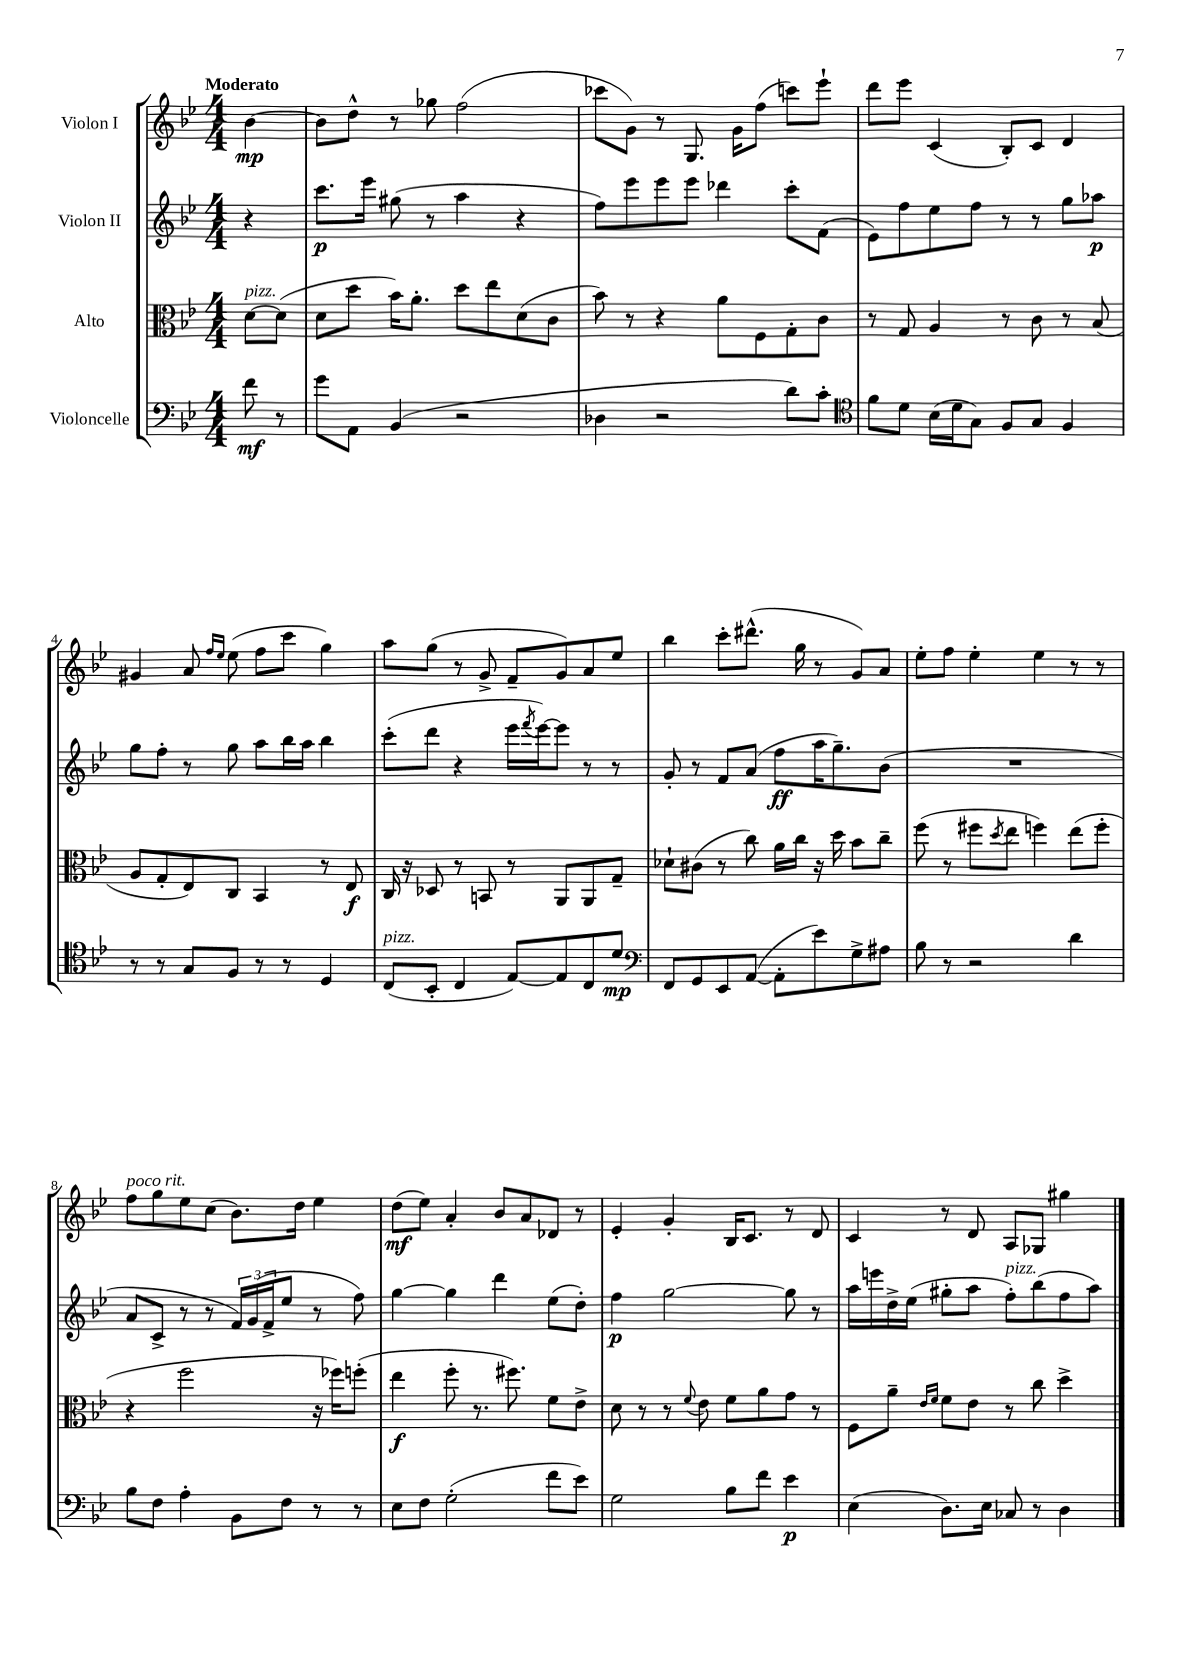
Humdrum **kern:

**kern	**dynam	**kern	**dynam	**kern	**dynam	**kern	**dynam
*part4	*part4	*part3	*part3	*part2	*part2	*part1	*part1
*staff4	*staff4	*staff3	*staff3	*staff2	*staff2	*staff1	*staff1
*I"Violoncelle	*	*I"Alto	*	*I"Violon II	*	*I"Violon I	*
*clefF4	*	*clefC3	*	*clefG2	*	*clefG2	*
*k[b-e-]	*	*k[b-e-]	*	*k[b-e-]	*	*k[b-e-]	*
*M4/4	*	*M4/4	*	*M4/4	*	*M4/4	*
=	=	=	=	=	=	=	=
!	!	!	!	!	!	!LO:TX:a:B:t=Moderato	!
!	!	!LO:TX:a:i:t=pizz.	!	!	!	!	!
8f\	mf	[8d\L	.	4r	.	[4b-\	mp
8r	.	(8d\J]	.	.	.	.	.
=1	=1	=1	=1	=1	=1	=1	=1
8g\L	.	8d\L	.	8.ccc\L	p	8b-\L]	.
8AA\J	.	8dd\J	.	.	.	8dd^^\J	.
.	.	.	.	16eee-\Jk	.	.	.
(4BB-/	.	16b-\KL)	.	(8gg#X\	.	8r	.
.	.	8.a'\J	.	.	.	.	.
.	.	.	.	8r	.	8gg-X\	.
2r	.	8dd\L	.	4aa\	.	(2ff\	.
.	.	8ee-\	.	.	.	.	.
.	.	(8d\	.	4r	.	.	.
.	.	8c\J	.	.	.	.	.
=2	=2	=2	=2	=2	=2	=2	=2
4D-X\	.	8b-\)	.	8ff\L)	.	8ccc-X\L	.
.	.	8r	.	8eee-\	.	8g\J)	.
2r	.	4r	.	8eee-\	.	8r	.
.	.	.	.	8eee-\J	.	8.G/	.
.	.	8a\L	.	4ddd-X\	.	.	.
.	.	.	.	.	.	16g\KL	.
.	.	8F\	.	.	.	(8ff\J	.
8d\L)	.	8G'\	.	8ccc'\L	.	8cccn\L)	.
8c'\J	.	8c\J	.	(8f\J	.	8eee-`\J	.
=3	=3	=3	=3	=3	=3	=3	=3
*clefC4	*	*	*	*	*	*	*
8f\L	.	8r	.	8e-\L)	.	8ddd\L	.
8d\J	.	8G/	.	8ff\	.	8eee-\J	.
(16B-\LL	.	4A/	.	8ee-\	.	(4c/	.
16d\J	.	.	.	.	.	.	.
8G\J)	.	.	.	8ff\J	.	.	.
8F/L	.	8r	.	8r	.	8B-'/L)	.
8G/J	.	8c\	.	8r	.	8c/J	.
4F/	.	8r	.	8gg\L	.	4d/	.
.	.	(8B-/	.	8aa-X\J	p	.	.
!!LO:LB:g=z
=4	=4	=4	=4	=4	=4	=4	=4
8r	.	8A/L	.	8gg\L	.	4g#X/	.
8r	.	8G'/	.	8ff'\J	.	.	.
8G/L	.	8E-/)	.	8r	.	8a/	.
.	.	.	.	.	.	16qqff/LL	.
.	.	.	.	.	.	16qqee-/JJ	.
8F/J	.	8C/J	.	8gg\	.	(8ee-\	.
8r	.	4BB-/	.	8aa\L	.	8ff\L	.
8r	.	.	.	16bb-\L	.	8ccc\J	.
.	.	.	.	16aa\JJ	.	.	.
4D/	.	8r	.	4bb-\	.	4gg\)	.
.	.	8E-/	f	.	.	.	.
=5	=5	=5	=5	=5	=5	=5	=5
!LO:TX:a:i:t=pizz.	!	!	!	!	!	!	!
(8C/L	.	16C/	.	(8ccc'\L	.	8aa\L	.
.	.	16r	.	.	.	.	.
8BB-'/J	.	8D-X/	.	8ddd\J	.	(8gg\J	.
4C/	.	8r	.	4r	.	8r	.
.	.	8BBn/	.	.	.	8g^/	.
[8E-/L)	.	8r	.	16eee-\LL	.	8f~/L	.
.	.	.	.	8qfff/	.	.	.
.	.	.	.	[16eee-\J)	.	.	.
8E-/]	.	8AA/L	.	8eee-\J]	.	8g/)	.
8C/	.	8AA/	.	8r	.	8a/	.
8d/J	mp	8G~/J	.	8r	.	8ee-/J	.
=6	=6	=6	=6	=6	=6	=6	=6
*clefF4	*	*	*	*	*	*	*
8FF/L	.	8d-X`\L	.	8g'/	.	4bb-\	.
8GG/	.	(8c#X\J	.	8r	.	.	.
8EE-/	.	8r	.	8f/L	.	8ccc'\L	.
([8AA/J	.	8cc\)	.	(8a/J	.	(8.ddd#X^^\J	.
8AA'\L]	.	16a\LL	.	8ff\L	ff	.	.
.	.	16cc\JJ	.	.	.	16gg\	.
8e-\)	.	16r	.	16aa\K	.	8r	.
.	.	16dd\	.	8.gg~\)	.	.	.
8G^\	.	8b-\L	.	.	.	8g/L)	.
8A#X\J	.	8cc~\J	.	(8b-\J	.	8a/J	.
=7	=7	=7	=7	=7	=7	=7	=7
8B-\	.	(8ff\	.	1r	.	8ee-'\L	.
8r	.	8r	.	.	.	8ff\J	.
2r	.	8ff#X\L	.	.	.	4ee-'\	.
.	.	8qdd/	.	.	.	.	.
.	.	8ee-\J	.	.	.	.	.
.	.	4ffn\)	.	.	.	4ee-\	.
4d\	.	(8ee-\L	.	.	.	8r	.
.	.	8ff'\J	.	.	.	8r	.
!!LO:LB:g=z
=8	=8	=8	=8	=8	=8	=8	=8
!	!	!	!	!	!	!LO:TX:a:i:t=poco rit.	!
8B-\L	.	4r	.	8a/L	.	8ff\L	.
8F\J	.	.	.	8c^/J	.	8gg\	.
4A'\	.	2ff\	.	8r	.	8ee-\	.
.	.	.	.	8r	.	(8cc\J	.
8BB-\L	.	.	.	24f/LL)	.	8.b-\L)	.
.	.	.	.	(24g/	.	.	.
.	.	.	.	24f^/J	.	.	.
8F\J	.	.	.	8ee-/J	.	.	.
.	.	.	.	.	.	16dd\Jk	.
8r	.	16r	.	8r	.	4ee-\	.
.	.	16ff-X\KL)	.	.	.	.	.
8r	.	(8ffn'\J	.	8ff\)	.	.	.
=9	=9	=9	=9	=9	=9	=9	=9
8E-\L	.	4ee-\	f	[4gg\	.	(8dd\L	mf
8F\J	.	.	.	.	.	8ee-\J)	.
(2G'\	.	8ff'\	.	4gg\]	.	4a'/	.
.	.	8.r	.	.	.	.	.
.	.	.	.	4ddd\	.	8b-/L	.
.	.	8.ff#X\)	.	.	.	.	.
.	.	.	.	.	.	8a/	.
8f\L	.	8f\L	.	(8ee-\L	.	8d-X/J	.
8e-\J)	.	8e-^\J	.	8dd'\J)	.	8r	.
=10	=10	=10	=10	=10	=10	=10	=10
2G\	.	8d\	.	4ff\	p	4e-'/	.
.	.	8r	.	.	.	.	.
.	.	8r	.	[2gg\	.	4g'/	.
.	.	8qqf/	.	.	.	.	.
.	.	8e-\	.	.	.	.	.
8B-\L	.	8f\L	.	.	.	16B-/KL	.
.	.	.	.	.	.	8.c/J	.
8f\J	.	8a\	.	.	.	.	.
4e-\	p	8g\J	.	8gg\]	.	8r	.
.	.	8r	.	8r	.	8d/	.
=11	=11	=11	=11	=11	=11	=11	=11
(4E-\	.	8F\L	.	16aa\LL	.	4c/	.
.	.	.	.	16eeen\	.	.	.
.	.	8a~\J	.	16dd^\	.	.	.
.	.	.	.	(16ee-\JJ	.	.	.
.	.	16qqe-/LL	.	.	.	.	.
.	.	16qqf/JJ	.	.	.	.	.
8.D\L)	.	8f\L	.	8gg#X'\L	.	8r	.
.	.	8e-\J	.	8aa\J	.	8d/	.
16E-\Jk	.	.	.	.	.	.	.
!	!	!	!	!LO:TX:a:i:t=pizz.	!	!	!
8C-X/	.	8r	.	8ff'\L)	.	8A/L	.
8r	.	8cc\	.	(8bb-\	.	8G-X/J	.
4D\	.	4dd^\	.	8ff\	.	4gg#X\	.
.	.	.	.	8aa\J)	.	.	.
==	==	==	==	==	==	==	==
*-	*-	*-	*-	*-	*-	*-	*-
